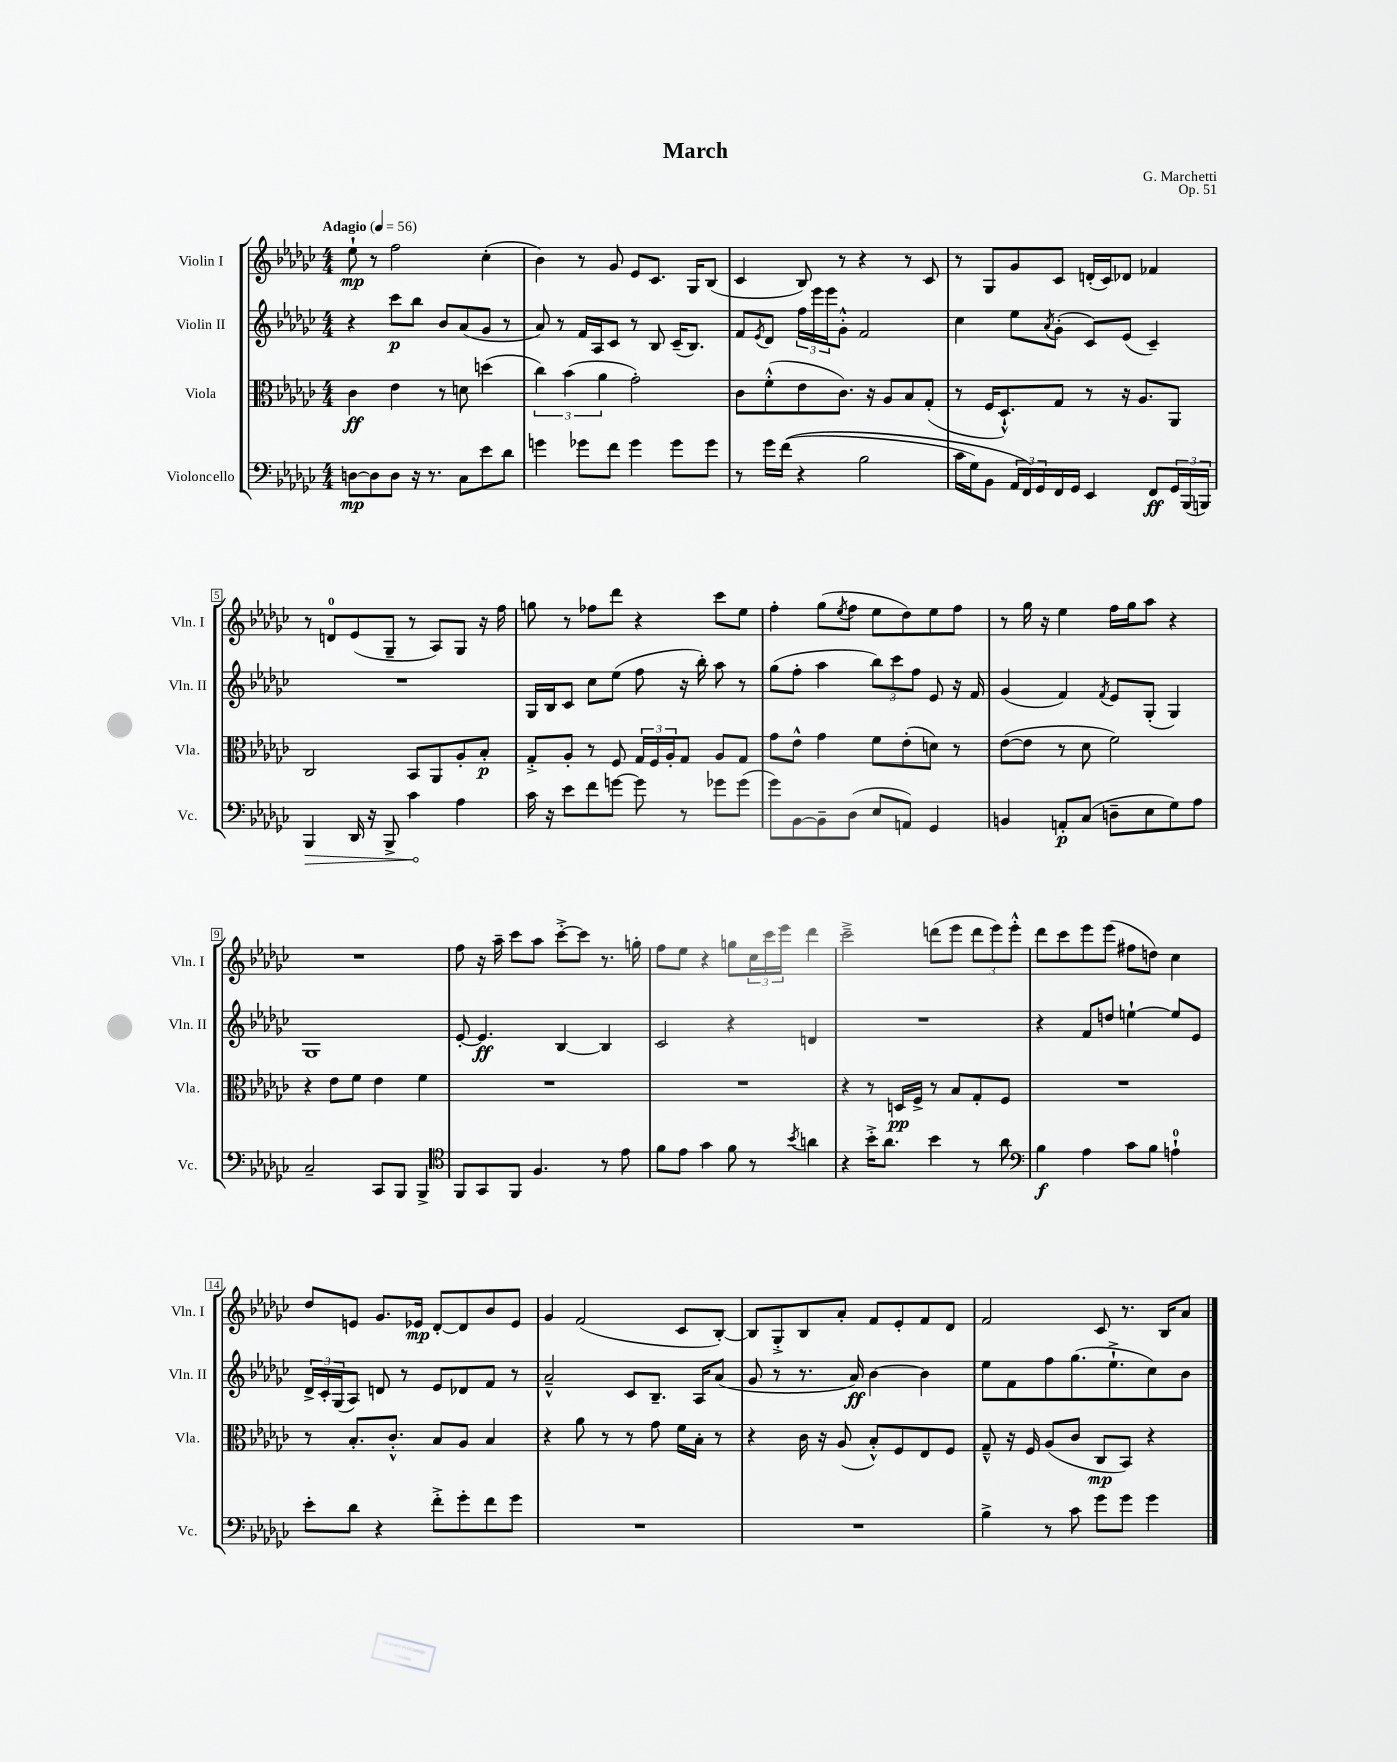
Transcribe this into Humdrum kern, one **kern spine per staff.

**kern	**kern	**kern	**kern
*staff4	*staff3	*staff2	*staff1
*clefF4	*clefC3	*clefG2	*clefG2
*k[b-e-a-d-g-c-]	*k[b-e-a-d-g-c-]	*k[b-e-a-d-g-c-]	*k[b-e-a-d-g-c-]
*M4/4	*M4/4	*M4/4	*M4/4
*MM56	*MM56	*MM56	*MM56
[8D\L	4c-\	4r	8ee-`\
8D\]	.	.	8r
8D\J	4e-\	8ccc-\L	2ff\
16r	.	8bb-\J	.
8.r	.	.	.
.	8r	8b-/L	.
8C-\L	8d\	(8a-/	.
8e-\	(4dd\	8g-/J	(4cc-'\
8d-\J	.	8r	.
=	=	=	=
4g\	6cc-\)	8a-/)	4b-\)
.	.	8r	.
.	(6b-\	.	.
8g-\L	.	16f/LL	8r
.	.	16A-/J	.
.	6a-\	.	.
8f\J	.	8c-/J	8g-/
4g-\	2g-'\)	8r	8e-/L
.	.	8B-/	8.c-/J
8g-\L	.	(16c-~/LK	.
.	.	8.B-/J)	16G-/LK
8g-\J	.	.	(8B-/J
=	=	=	=
8r	8c-\L	8f/L	4c-/
.	.	8qe-/	.
16g-\LL	(8f'^^\	8d-/J	.
&((16f\JJ	.	.	.
4r	8e-\	24ff\LL	8B-/)
.	.	24eee-\	.
.	.	24eee-\J	.
.	8.c-\J)	8g-'^^\J	8r
2B-\	.	2f/	4r
.	16r	.	.
.	8A-/L	.	.
.	8B-/	.	8r
.	(8G-'/J	.	8c-/
=	=	=	=
16c-\LL	8r	4cc-\	8r
16G-\J)	.	.	.
8BB-\J	16F/LK	.	8G-/L
.	8.D-`^^/)	.	.
24AA-/LL	.	8ee-\L	8g-/
24FF/&)	.	.	.
24GG-/	.	.	.
.	.	8qa-/	.
16FF/	8G-/J	(8g-'\J	8c-/J
16GG-/JJ	.	.	.
4EE-/	8r	8c-/L)	(16d'/LL
.	.	.	16c-/J)
.	16r	(8e-/J	8d-/J
.	8.A-/L	.	.
8FF/L	.	4c-~/)	4f-/
24GG-/L	8AA-/J	.	.
(24BBB-/	.	.	.
24BBB/JJ)	.	.	.
=	=	=	=
4BBB-/	2C-/	1r	8r
.	.	.	8d/L
16DD-/	.	.	(8e-/
16r	.	.	.
8BBB-^/	.	.	8G-~/J
4c-\	8BB-/L	.	8r
.	8AA-/	.	8A-/L)
4A-\	8A-'/	.	8G-/J
.	8B-'/J	.	16r
.	.	.	16ff\
=	=	=	=
16c-\	8G-'^/L	16G-/LL	8gg\
16r	.	16B-/J	.
8e-\L	8A-'/J	8c-/J	8r
8f\	8r	8cc-\L	8ff-\L
[8g\J	8F/	(8ee-\J	8ddd-\J
8g\]	24G-/LL	8ff\	4r
.	24F/	.	.
.	24A-'/J	.	.
8r	8G-/J	16r	.
.	.	16bb-'\)	.
8g-\L	8A-/L	8aa-\	8ccc-\L
(8g-\J	8G-/J	8r	8ee-\J
=	=	=	=
8g-\L)	8g-\L	(8gg-\L	4ff'\
[8BB-\	8e-^^\J	8ff'\J	.
8BB-~\]	4g-\	4aa-\	(8gg-\L
.	.	.	8qee-/
(8D-\J	.	.	8ff\J
8E-/L	8f\L	12bb-\L)	8ee-\L
.	.	12ccc-\	.
8AA/J)	(8e-'\	.	8dd-\)
.	.	12ff\J	.
4GG-/	8d\J)	8e-/	8ee-\
.	8r	16r	8ff\J
.	.	16f/	.
=	=	=	=
4BB/	([8e-\L	(4g-/	8r
.	8e-\]J	.	16gg-\
.	.	.	16r
8AA'/L	8r	4f/)	4ee-\
(8C-/J	8d-\	.	.
.	.	8qf/	.
8D~\L	2f\)	8e-/L	16ff\LL
.	.	.	16gg-\J
8E-\	.	(8G-'/J	8aa-\J
8G-\)	.	4G-/)	4r
8A-\J	.	.	.
=	=	=	=
2C-~/	4r	1G-	1r
.	8e-\L	.	.
.	8f\J	.	.
8CC-/L	4e-\	.	.
8BBB-/J	.	.	.
4BBB-^/	4f\	.	.
=	=	=	=
*clefC4	*	*	*
8FF/L	1r	[8e-'/	8ff\
8GG-/	.	4.e-/]	16r
.	.	.	16aa-~\
8FF/J	.	.	8ccc-\L
4.F/	.	.	8aa-\J
.	.	[4B-/	[8ccc-'^\L
.	.	.	8ccc-\]J
8r	.	4B-/]	8.r
8e-\	.	.	.
.	.	.	16gg'\
=	=	=	=
8f\L	1r	2c-/	8ff\L
8e-\J	.	.	8ee-\J
4g-\	.	.	4r
8f\	.	4r	8gg\L
8r	.	.	24cc-\L
.	.	.	24ccc-\
.	.	.	24eee-\JJ
8qb-/	.	.	.
4a\	.	4d/	4ddd-\
=	=	=	=
4r	4r	1r	2ccc-~^\
16b-'^\LK	8r	.	.
8.a-\J	.	.	.
.	16D/LL	.	.
.	16F^/JJ	.	.
4b-\	8r	.	(8ddd\L
.	8B-/L	.	8eee-\J
8r	8G-'/	.	12ddd\L
.	.	.	12eee-\)
8a-\	8F/J	.	.
.	.	.	12eee-'^^\J
=	=	=	=
*clefF4	*	*	*
4B-\	1r	4r	8ddd-\L
.	.	.	8ccc-\
4A-\	.	8f/L	8eee-\
.	.	8dd/J	(8eee-\J
8c-\L	.	[4ee`\	8ff#\L
8B-\J	.	.	8dd\J)
4A`\	.	8ee/]L	4cc-\
.	.	8e-/J	.
=	=	=	=
8e-'\L	8r	24d-^/LL	8dd-/L
.	.	24c-'/	.
.	.	(24G-/J	.
8d-\J	8.B-'/L	8A-/J)	8e/J
4r	.	8d/	8.g-/L
.	8.c-'^^/J	.	.
.	.	8r	.
.	.	.	16e-/Jk
8f'^\L	8B-/L	8e-/L	[8d-'/L
8g-'\	8A-/J	8d-/	8d-/]
8f\	4B-/	8f/J	8b-/
8g-\J	.	8r	8e-/J
=	=	=	=
1r	4r	2a-~^^/	4g-/
.	8a-\	.	(2f/
.	8r	.	.
.	8r	8c-/L	.
.	8g-\	8.B-~/J	.
.	16f\LL	.	8c-/L
.	16B-'\JJ	16A-/LK	.
.	8r	(8a-/J	[8B-'/J)
=	=	=	=
1r	4r	8g-/	8B-/]L
.	.	8r	8G-'^/
.	16c-\	8.r	8B-/
.	16r	.	.
.	(8A-/	.	8a-'/J
.	.	16a-/)	.
.	8B-'^^/L)	[4b-\	8f/L
.	8F/	.	8e-'/
.	8E-/	4b-\]	8f/
.	8F/J	.	8d-/J
=	=	=	=
4B-^\	8G-~^^/	8ee-\L	2f/
.	16r	8f\	.
.	16F/	.	.
8r	(8A-/L	8ff\	.
8c-\	8c-/J	(8.gg-\	.
8g-\L	8C-/L	.	8c-/
.	.	8.ee-`^\	.
8g-\J	8BB-/J)	.	8.r
4g-\	4r	8cc-\)	.
.	.	.	16B-/LK
.	.	8b-\J	8a-/J
==	==	==	==
*-	*-	*-	*-
